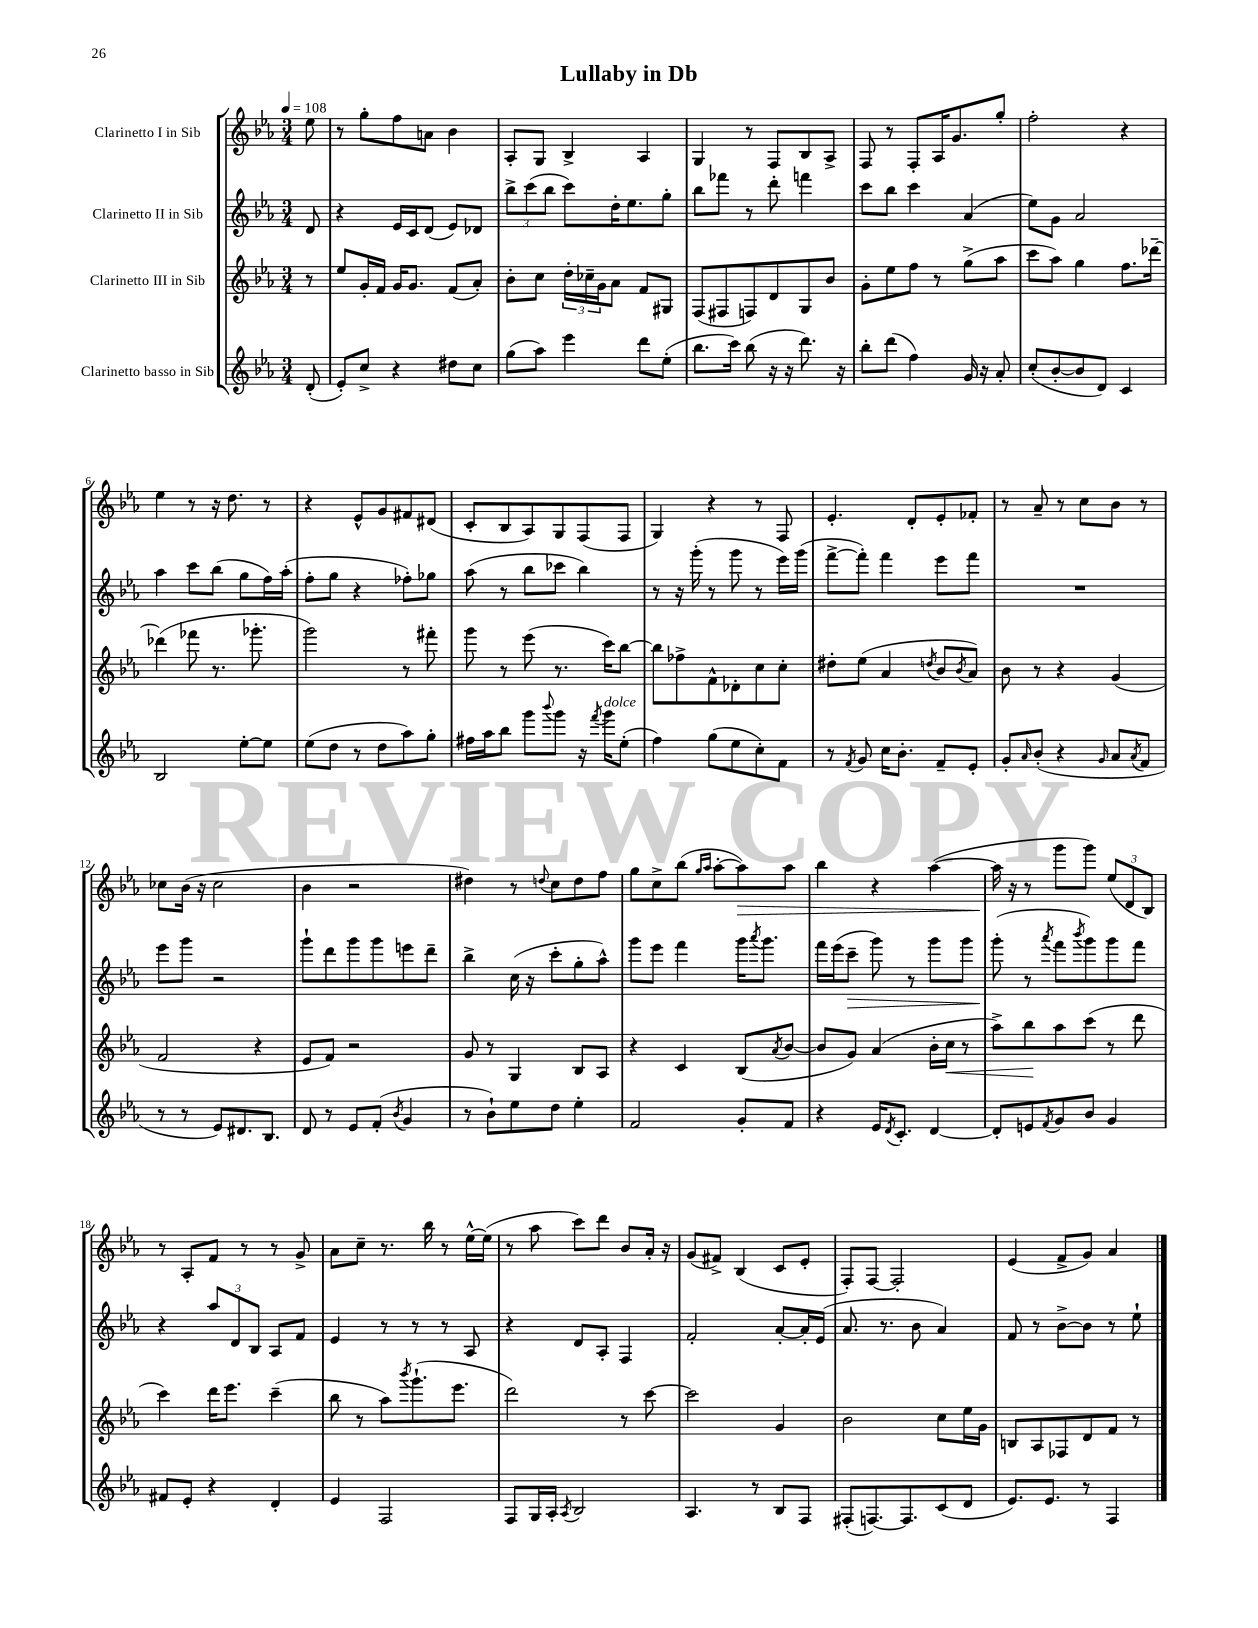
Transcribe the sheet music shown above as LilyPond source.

\header { title = "Lullaby in Db" }
<<
\new StaffGroup <<
\new Staff = "s0" \with { instrumentName = "Clarinetto I in Sib" } {
    \clef treble \key ees \major \numericTimeSignature \time 3/4 \partial 8 \tempo 4 = 108
    ees''8 |
    r8 g''8-. f''8 a'8 bes'4 |
    aes8-. g8 bes4-> aes4 |
    g4 r8 f8 bes8 aes8-> |
    f8 r8 f8-. aes16 g'8. g''8-. |
    f''2-. r4 |
    ees''4 r8 r16 d''8. r8 |
    r4 ees'8-^ g'8 fis'8 dis'8( |
    c'8-. bes8 aes8) g8 f8( f8 |
    g4) r4 r8 f8 |
    ees'4.-. d'8-. ees'8-. fes'8-. |
    r8 aes'8-- r8 c''8 bes'8 r8 |
    ces''8 bes'16( r16 ces''2 |
    bes'4 r2 |
    dis''4) r8 \appoggiatura { d''8 } c''8 d''8 f''8 |
    g''8 c''8-> bes''8( \grace { g''16 aes''16 } aes''8~-. aes''8\>) aes''8 |
    bes''4 r4 aes''4~( |
    aes''16\! r16 r8 g'''8 g'''8) \tuplet 3/2 { ees''8( d'8 bes8) } |
    r8 aes8-. f'8 r8 r8 g'8-> |
    aes'8 c''8-- r8. bes''16 r8 ees''16~-^ ees''16( |
    r8 aes''8 c'''8) d'''8 bes'8 aes'16-. r16 |
    g'8( fis'8->) bes4( c'8 ees'8-. |
    f8-.) f8~ f2-. |
    ees'4( f'8-> g'8) aes'4 \bar "|." |
}
\new Staff = "s1" \with { instrumentName = "Clarinetto II in Sib" } {
    \clef treble \key ees \major \numericTimeSignature \time 3/4 \partial 8
    d'8 |
    r4 ees'16 c'16 d'8( ees'8) des'8 |
    \tuplet 3/2 { bes''8-> c'''8( bes''8 } c'''8) d''16-. ees''8. g''8-. |
    bes''8 fes'''8 r8 d'''8-. f'''4 |
    c'''8 bes''8 c'''4 aes'4( |
    ees''8) g'8 aes'2 |
    aes''4 c'''8 bes''8( g''8 f''16) aes''16-.( |
    f''8-. g''8 r4 fes''8-.) ges''8 |
    aes''8( r8 bes''8 ces'''8 bes''4) |
    r8 r16 g'''16-.( r8 g'''8 r8 ees'''16) g'''16( |
    f'''8~-> f'''8-.) f'''4 ees'''8 f'''8 |
    R2. |
    ees'''8 g'''8 r2 |
    g'''8-! d'''8 g'''8 g'''8 e'''8 d'''8-- |
    bes''4-> c''16( r16 c'''8-. g''8-. aes''8-^) |
    g'''8 ees'''8 f'''4 g'''16 \acciaccatura { aes'''8 } g'''8. |
    f'''16 ees'''16( c'''8--\> g'''8) r8 g'''8 g'''8 |
    g'''8-.\!( r8 \acciaccatura { aes'''8 } f'''8 \acciaccatura { bes'''8 } g'''8) g'''8 f'''8 |
    r4 \tuplet 3/2 { aes''8 d'8 bes8 } aes8 f'8 |
    ees'4 r8 r8 r8 aes8 |
    r4 d'8 aes8-. f4 |
    f'2-. aes'8~-. aes'16-. ees'16( |
    aes'8. r8. bes'8 aes'4) |
    f'8 r8 bes'8~-> bes'8 r8 ees''8-! \bar "|." |
}
\new Staff = "s2" \with { instrumentName = "Clarinetto III in Sib" } {
    \clef treble \key ees \major \numericTimeSignature \time 3/4 \partial 8
    r8 |
    ees''8 g'16-. f'16 g'16 g'8. f'8( aes'8-.) |
    bes'8-. c''8 \tuplet 3/2 { d''16-. ces''16-- g'16 } aes'8 f'8 gis8 |
    f8( fis8 f8) d'8 g8 bes'8 |
    g'8-. ees''8 f''8 r8 g''8->( aes''8 |
    c'''8 aes''8) g''4 f''8. des'''16~-- |
    des'''4( fes'''8 r8. ges'''8.-. |
    g'''2) r8 fis'''8-. |
    g'''8 r8 ees'''8( r8. c'''16) bes''8~ |
    bes''8 fes''8-> f'8-^ des'8-. c''8 c''8-. |
    dis''8-. ees''8( aes'4 \acciaccatura { d''8 } bes'8 \acciaccatura { bes'8 } aes'8) |
    bes'8 r8 r4 g'4( |
    f'2 r4 |
    ees'8 f'8) r2 |
    g'8 r8 g4 bes8 aes8 |
    r4 c'4 bes8( \acciaccatura { aes'8 } bes'8~ |
    bes'8 g'8) aes'4( bes'16-. c''16\< r8 |
    aes''8->) bes''8\! aes''8 c'''8( r8 d'''8 |
    c'''4) d'''16 ees'''8. c'''4--( |
    bes''8 r8 aes''8) \acciaccatura { bes'''8 } g'''8.-!( ees'''8. |
    d'''2) r8 c'''8~ |
    c'''2 g'4 |
    bes'2 c''8 ees''16 g'16 |
    b8 aes8 fes8 d'8 f'8 r8 \bar "|." |
}
\new Staff = "s3" \with { instrumentName = "Clarinetto basso in Sib" } {
    \clef treble \key ees \major \numericTimeSignature \time 3/4 \partial 8
    d'8-.( |
    ees'8-.) c''8-> r4 dis''8 c''8 |
    g''8( aes''8) ees'''4 d'''8 ees''8-.( |
    bes''8. c'''16) bes''8( r16 r16 d'''8.) r16 |
    bes''8-. d'''8( f''4) g'16 r16 aes'8-. |
    c''8-.( bes'8~-. bes'8 d'8) c'4 |
    bes2 ees''8~-. ees''8 |
    ees''8( d''8 r8 d''8 aes''8) g''8-. |
    fis''16 aes''16 bes''8 g'''8 \appoggiatura { bes'''8 } g'''8 r16 \acciaccatura { f'''8 } g'''16^\markup { \italic "dolce" } ees''8-.( |
    f''4) g''8( ees''8 c''8-.) f'8 |
    r8 \acciaccatura { f'8 } g'8 c''16 bes'8.-. f'8-- ees'8-. |
    g'8-. \grace { aes'16 } bes'8-.( r4 \grace { g'16 } aes'8 \acciaccatura { aes'8 } f'8 |
    r8 r8 ees'8) dis'8. bes8. |
    d'8 r8 ees'8 f'8-.( \acciaccatura { bes'8 } g'4 |
    r8 bes'8-!) ees''8 d''8 ees''4-. |
    f'2 g'8-. f'8 |
    r4 ees'16 \acciaccatura { d'8 } c'8.-. d'4~ |
    d'8-. e'8 \acciaccatura { f'8 } g'8 bes'8 g'4 |
    fis'8 ees'8-. r4 d'4-. |
    ees'4 f2 |
    f8 g16 aes16-. \acciaccatura { aes8 } bes2 |
    aes4. r8 bes8 f8 |
    fis8-.( f8.~) f8. c'8( d'8 |
    ees'8.) ees'8. r8 f4 \bar "|." |
}
>>
>>
